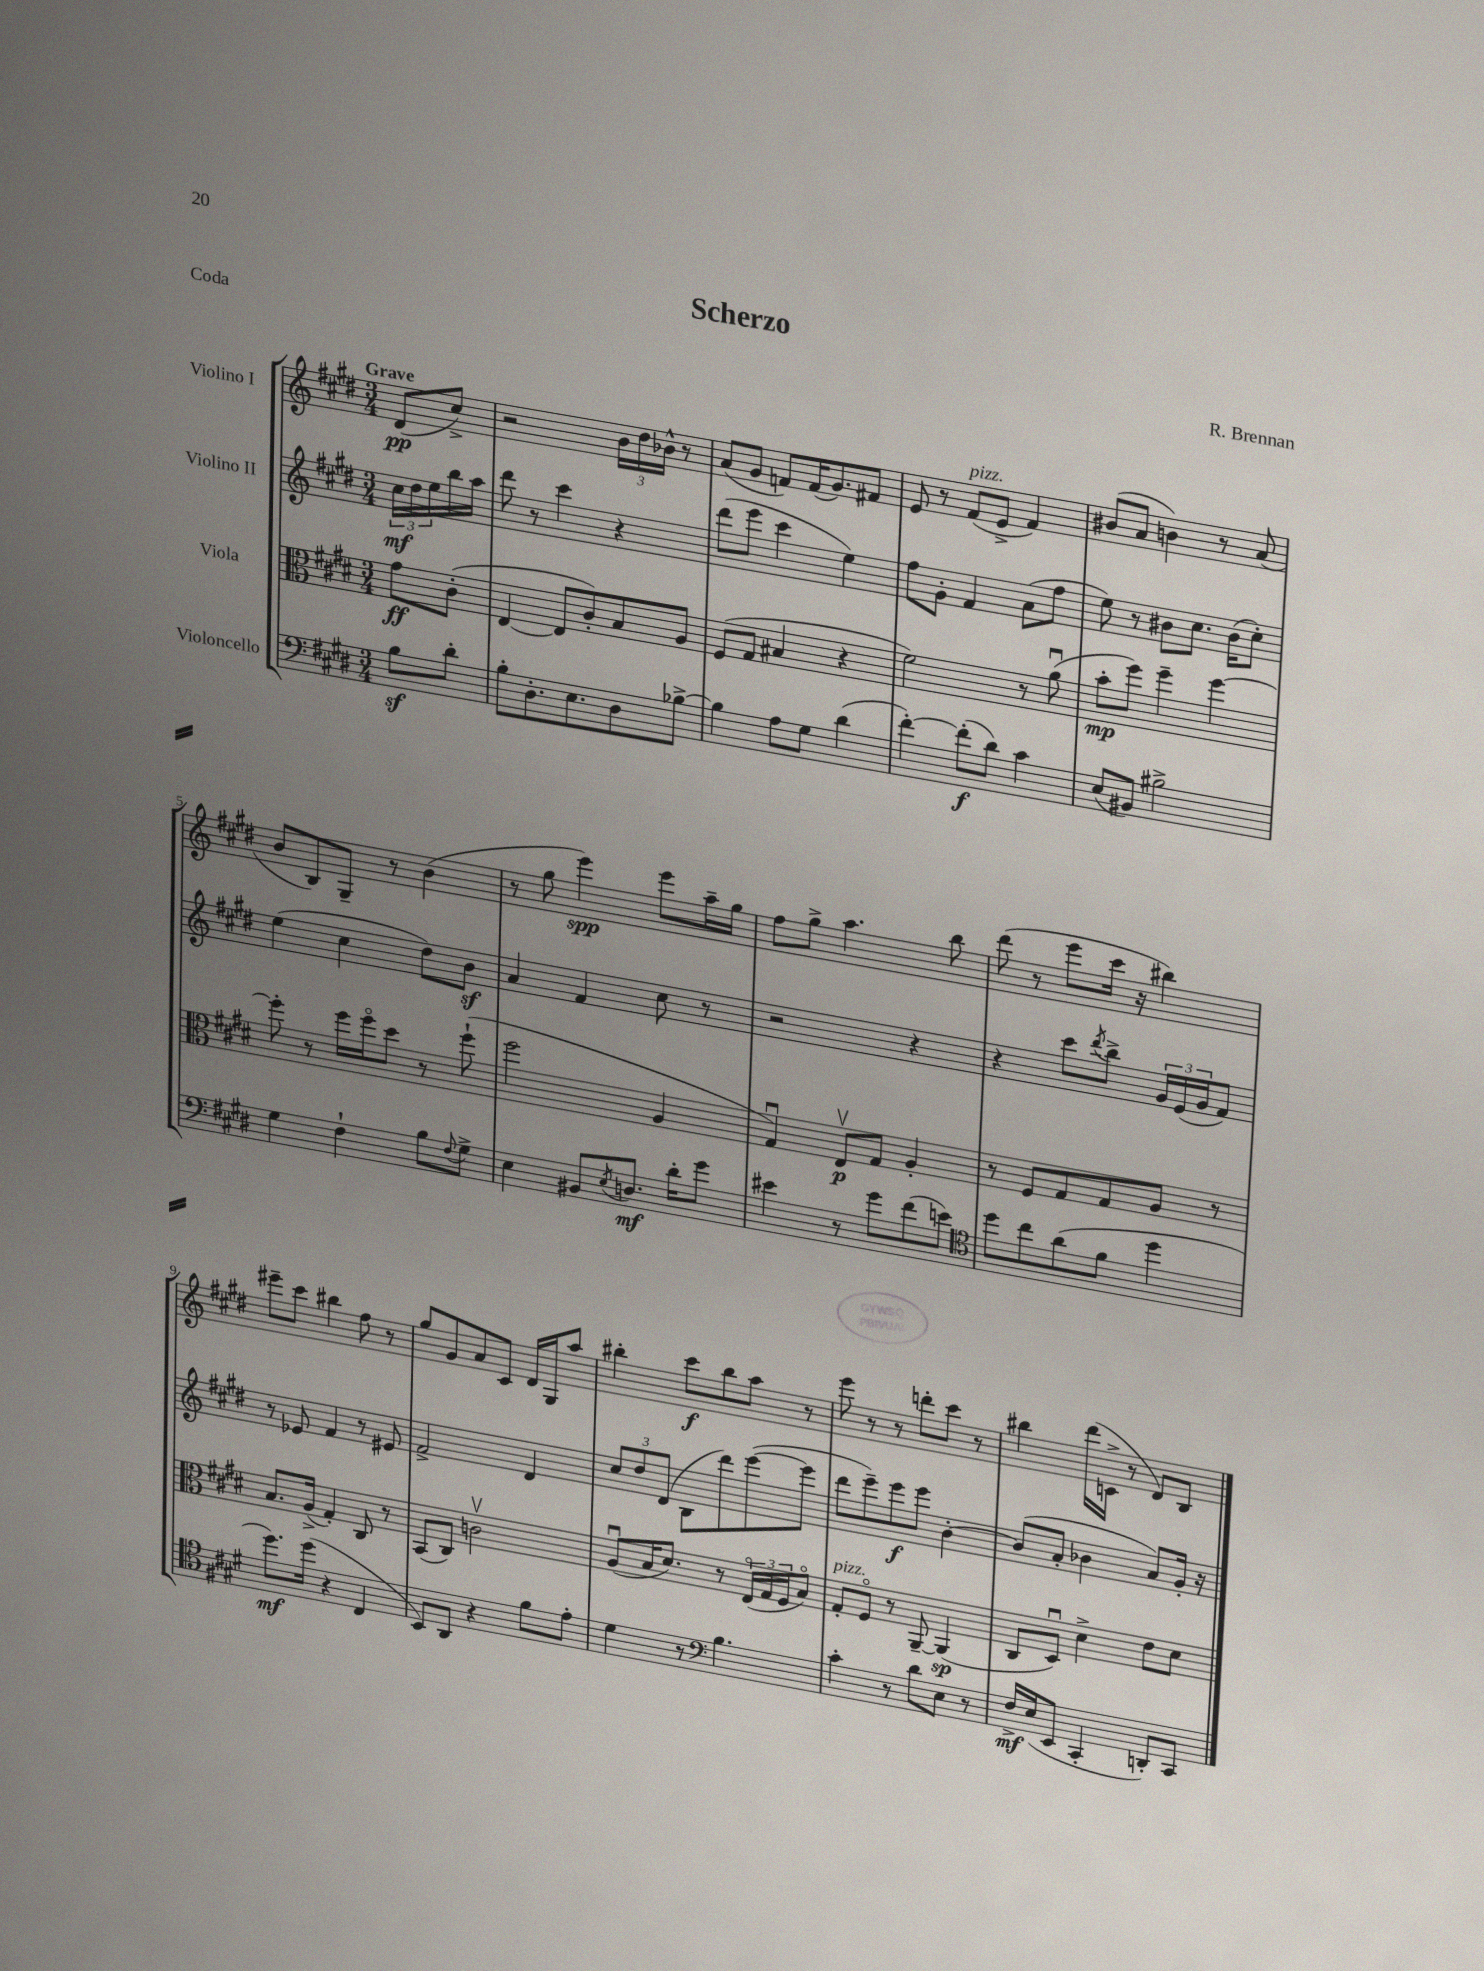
\header { title = "Scherzo" composer = "R. Brennan" piece = "Coda" }
<<
\new StaffGroup <<
\new Staff = "s0" \with { instrumentName = "Violino I" } {
    \clef treble \key e \major \numericTimeSignature \time 3/4 \partial 4 \tempo "Grave"
    dis'8\pp( cis''8->) |
    r2 \tuplet 3/2 { b'16 dis''16 bes'16-^ } r8 |
    a'8( gis'8 f'8) f'16( gis'8.) fis'8 |
    e'8 r8 fis'8^\markup { \italic "pizz." }( e'8-> fis'4) |
    bis'8( a'8 b'4) r8 a'8( |
    b'8 b8) gis8-- r8 b'4( |
    r8 gis''8 e'''4\spp) e'''8 a''16-- gis''16 |
    fis''8 gis''8-> a''4. b''8 |
    dis'''8( r8 e'''8 cis'''16 r16 bis''4) |
    eis'''8-- cis'''8 bis''4 fis''8 r8 |
    gis''8 gis'8 a'8 cis'8 dis'16 gis16 a''8 |
    bis''4-. cis'''8\f bis''8 a''8 r8 |
    e'''8 r8 r8 d'''8-. cis'''8 r8 |
    bis''4 dis'''16( c'16-> r8 dis'8) b8 \bar "|." |
}
\new Staff = "s1" \with { instrumentName = "Violino II" } {
    \clef treble \key e \major \numericTimeSignature \time 3/4 \partial 4
    \tuplet 3/2 { cis''16\mf dis''16 e''16 } b''16 a''16 |
    dis'''8 r8 cis'''4 r4 |
    dis'''8( e'''8 cis'''4 e''4) |
    fis''8 gis'8-. fis'4 a'8( fis''8 |
    e''8) r8 bis'8 cis''8. bis'16( cis''8-.) |
    e''4( cis''4 dis''8) b'8\sf |
    a'4 fis'4 cis''8 r8 |
    r2 r4 |
    r4 cis'''8 \acciaccatura { dis'''8 } b''8-> \tuplet 3/2 { gis'16 e'16( gis'16 } fis'8) |
    r8 ees'8 fis'4 r8 eis'8 |
    fis'2-> dis'4 |
    \tuplet 3/2 { cis''8 dis''8 dis'8( } b8 dis'''8) e'''8~( e'''8 |
    dis'''8 e'''8--) e'''8\f e'''8 b'4~-. |
    b'8( a'8-. bes'4 a'8) gis'16-. r16 \bar "|." |
}
\new Staff = "s2" \with { instrumentName = "Viola" } {
    \clef alto \key e \major \numericTimeSignature \time 3/4 \partial 4
    gis'8\ff cis'8-.( |
    e4~ e8 cis'8-.) b8 a8 |
    fis8( gis8 bis4 r4 |
    fis'2) r8 a'8\downbow( |
    b'8-.\mp fis''8) fis''4-- fis''4~ |
    fis''8-. r8 fis''16 fis''16\flageolet dis''8 r8 fis''8-!( |
    fis''2 a4 |
    gis4\downbow) e8\upbow\p gis8 a4-. |
    r8 fis8 gis8 gis8 a8 r8 |
    b8. a16->( gis4-.) cis8 r8 |
    b,8( cis8) c'2\upbow |
    a8\downbow( b16 dis'8.) r8 \tuplet 3/2 { e16\flageolet( gis16 fis16 } b8\flageolet) |
    gis8-.^\markup { \italic "pizz." } fis8\flageolet r8 a,8~-- a,4\sp( |
    cis8 dis8\downbow) dis'4-> e'8 dis'8 \bar "|." |
}
\new Staff = "s3" \with { instrumentName = "Violoncello" } {
    \clef bass \key e \major \numericTimeSignature \time 3/4 \partial 4
    b8\sf dis'8-. |
    b8-. dis8.-. e8. dis8 bes8~-> |
    bes4 a8 gis8 dis'4( |
    fis'4~-.) fis'8-.\f( dis'8) cis'4 |
    e8( bis,8) bis2-> |
    gis4 fis4-! b8 \appoggiatura { fis8 } gis8-> |
    e4 bis,8 \acciaccatura { e8 } d8.\mf dis'16-. gis'8 |
    eis'4 r8 gis'8 fis'8( e'8) |
    \clef tenor dis''8 cis''8 a'8( fis'8 dis''4 |
    dis''8.\mf) dis''16( r4 cis4 |
    b,8) a,8 r4 fis'8 e'8-. |
    dis'4 r8 \clef bass b4. |
    cis'4-. r8 dis'8 e8 r8 |
    fis16->\mf e16( e,8 cis,4-. d,8-.) cis,8 \bar "|." |
}
>>
>>
